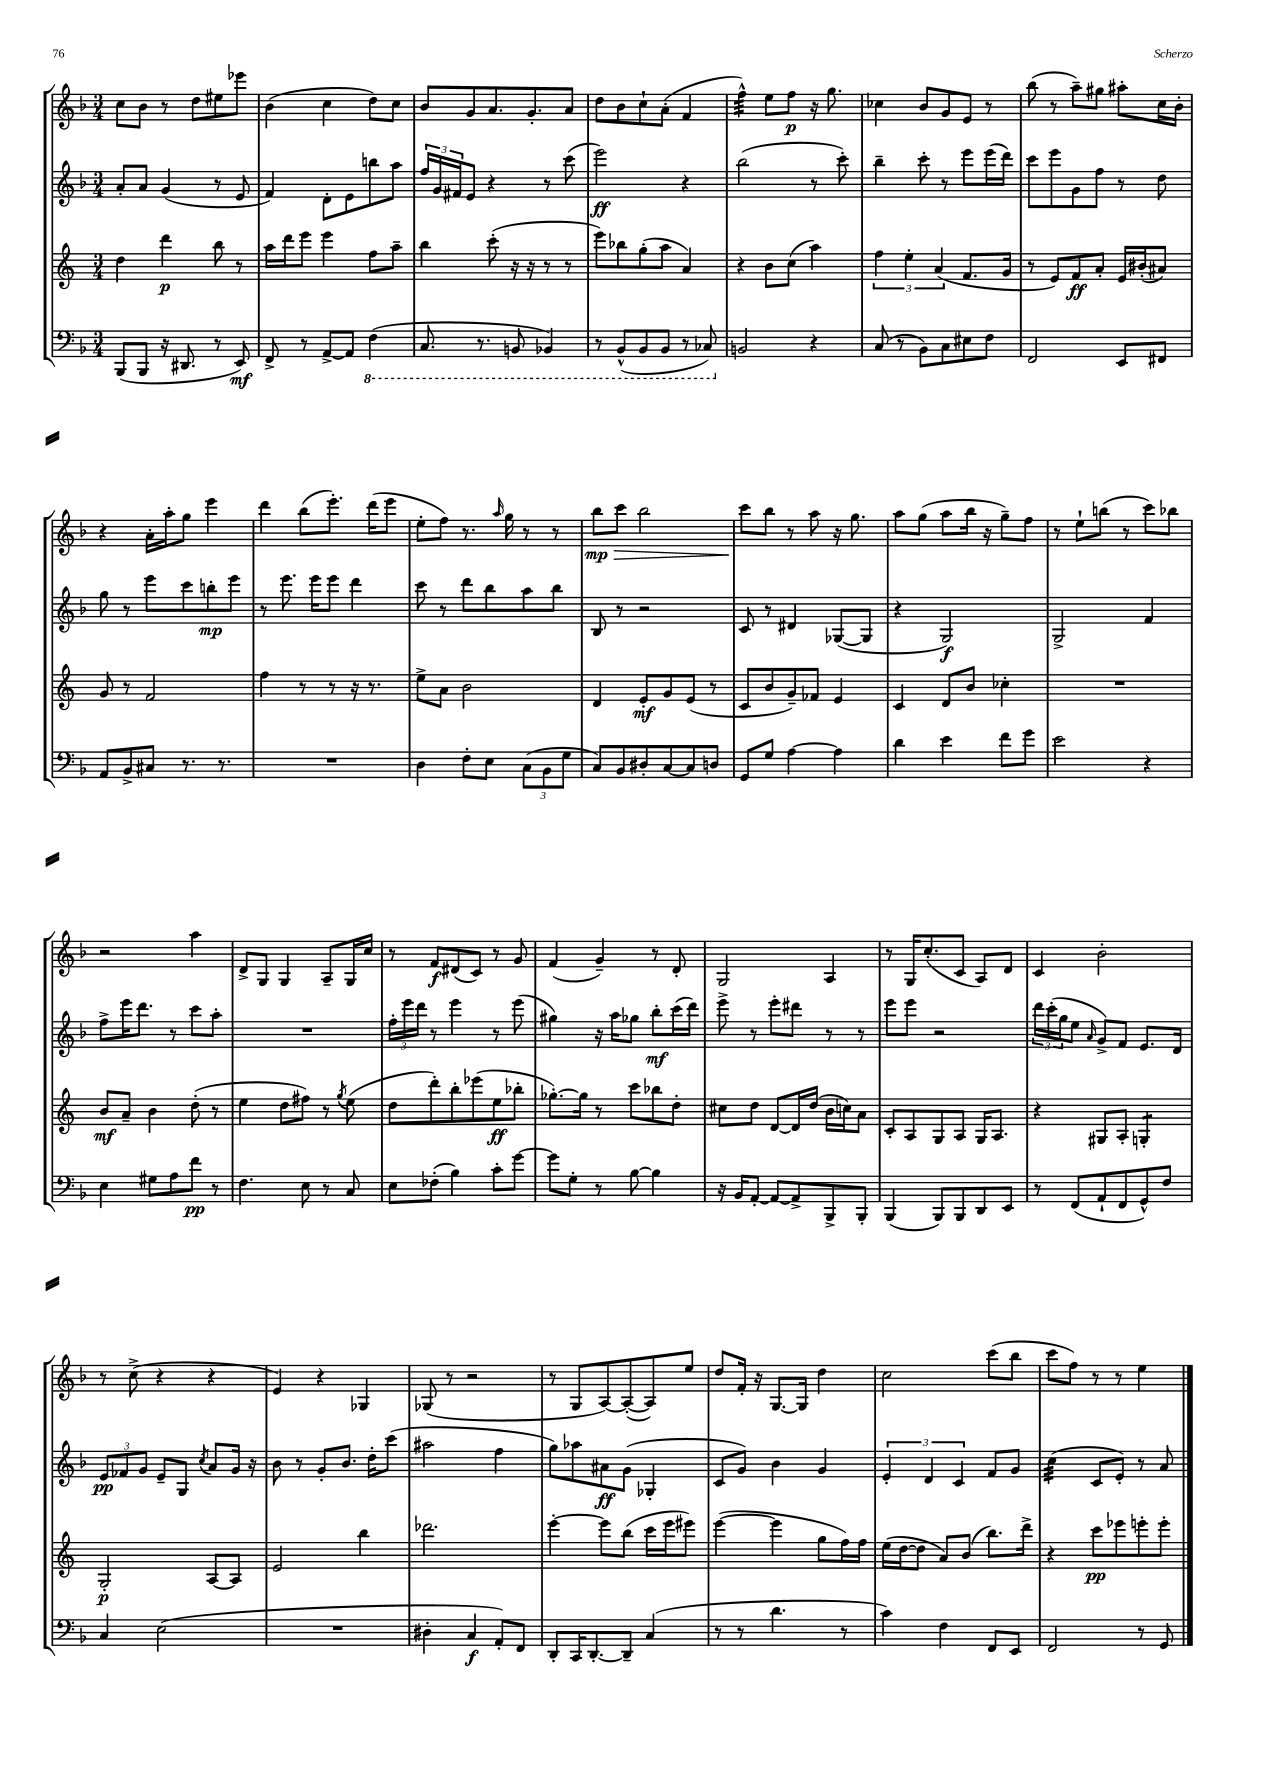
<<
\new StaffGroup <<
\new Staff = "s0" {
    \clef treble \key f \major \numericTimeSignature \time 3/4
    c''8 bes'8 r8 d''8 eis''8 ees'''8 |
    bes'4( c''4 d''8) c''8 |
    bes'8 g'8 a'8. g'8.-. a'8 |
    d''8 bes'8 c''8-! a'8-.( f'4 |
    f''4:32-^) e''8 f''8\p r16 g''8. |
    ces''4 bes'8 g'8 e'8 r8 |
    bes''8( r8 a''8--) gis''8 ais''8-. c''16 bes'16-. |
    r4 a'16-. a''16-. g''8 e'''4 |
    d'''4 bes''8( e'''8.-.) d'''16( e'''8 |
    e''8-. f''8) r8. \grace { a''16 } g''16 r8 r8 |
    bes''8\mp\> c'''8 bes''2 |
    c'''8\! bes''8 r8 a''8 r16 g''8. |
    a''8 g''8( a''8 bes''16 r16 g''8--) f''8 |
    r8 e''8-! b''8( r8 c'''8) bes''8 |
    r2 a''4 |
    d'8-> g8 g4 a8-- g16 c''16 |
    r8 f'8\f dis'8( c'8) r8 g'8 |
    f'4( g'4--) r8 d'8-. |
    g2 a4 |
    r8 g16 c''8.-.( c'8 a8) d'8 |
    c'4 bes'2-. |
    r8 c''8->( r4 r4 |
    e'4) r4 ges4 |
    ges8( r8 r2 |
    r8 g8 a8~) a8~-.( a8) e''8 |
    d''8 f'16-. r16 g8.~ g16 d''4 |
    c''2 c'''8( bes''8 |
    c'''8 f''8) r8 r8 e''4 \bar "|." |
}
\new Staff = "s1" {
    \clef treble \key f \major \numericTimeSignature \time 3/4
    a'8-. a'8 g'4( r8 e'8 |
    f'4) d'8-. e'8 b''8 a''8 |
    \tuplet 3/2 { f''16 g'16 fis'16 } e'8 r4 r8 c'''8( |
    e'''2\ff) r4 |
    bes''2( r8 c'''8-.) |
    bes''4-- c'''8-. r8 e'''8 e'''16( d'''16) |
    c'''8 e'''8 g'8 f''8 r8 d''8 |
    g''8 r8 e'''8 c'''8 b''8-.\mp e'''8 |
    r8 e'''8. e'''16 e'''8 d'''4 |
    c'''8 r8 d'''8 bes''8 a''8 bes''8 |
    bes8 r8 r2 |
    c'8 r8 dis'4 ges8~( ges8 |
    r4 g2\f) |
    g2-> f'4 |
    f''8-> e'''16 d'''8. r8 c'''8 a''8-. |
    R2. |
    \tuplet 3/2 { f''16-. e'''16 d'''16 } r8 e'''4 r8 e'''8( |
    gis''4) r16 a''16 ges''8 bes''8-.\mf c'''16( d'''16) |
    e'''8-> r8 e'''8-. dis'''8 r8 r8 |
    e'''8 e'''8 r2 |
    \tuplet 3/2 { d'''16 c'''16-.( g''16 } e''8 \grace { a'16 } g'8->) f'8 e'8. d'16 |
    \tuplet 3/2 { e'8\pp fes'8 g'8 } e'8-- g8 \acciaccatura { c''8 } a'8 g'16 r16 |
    bes'8 r8 g'8-. bes'8. d''16-. c'''8( |
    ais''2 f''4 |
    g''8) aes''8 ais'8\ff g'8( ges4-. |
    c'8 g'8) bes'4 g'4 |
    \tuplet 3/2 { e'4-. d'4 c'4 } f'8 g'8 |
    c''4:32( c'8 e'8-.) r8 a'8 \bar "|." |
}
\new Staff = "s2" {
    \clef treble \key c \major \numericTimeSignature \time 3/4
    d''4 d'''4\p b''8 r8 |
    a''16 d'''16 e'''8 e'''4 f''8 a''8-- |
    b''4 c'''8-.( r16 r16 r8 r8 |
    e'''8) bes''8 g''8-.( a''8 a'4) |
    r4 b'8 c''8( a''4) |
    \tuplet 3/2 { f''4 e''4-. a'4( } f'8. g'16 |
    r8 e'8) f'8\ff a'8-. e'16 bis'16-.( ais'8) |
    g'8 r8 f'2 |
    f''4 r8 r8 r16 r8. |
    e''8-> a'8 b'2 |
    d'4 e'8-.\mf g'8 e'8( r8 |
    c'8 b'8 g'8--) fes'8 e'4 |
    c'4 d'8 b'8 ces''4-. |
    R2. |
    b'8\mf a'8-- b'4 d''8-.( r8 |
    e''4 d''8 fis''8) r8 \acciaccatura { g''8 } e''8( |
    d''8 d'''8-.) b''8-. ees'''8( e''8\ff bes''8-. |
    ges''8.~-.) ges''16 r8 c'''8 bes''8 d''8-. |
    cis''8 d''8 d'8~ d'16 d''16( b'16 c''16) a'8 |
    c'8-. a8 g8 a8 g16 a8. |
    r4 gis8 a8-. g4:8-. |
    g2-.\p a8~ a8 |
    e'2 b''4 |
    des'''2. |
    e'''4~-. e'''8 b''8( c'''16 e'''16 eis'''8) |
    e'''4~( e'''4 g''8 f''16) f''16 |
    e''16( d''16~ d''8 a'8) b'8( b''8.) d'''16-> |
    r4 c'''8\pp ees'''8 e'''8-. e'''8-. \bar "|." |
}
\new Staff = "s3" {
    \clef bass \key f \major \numericTimeSignature \time 3/4
    bes,,8( bes,,8 r16 dis,8. r8 e,8\mf) |
    f,8-> r8 a,8~-> a,8 \ottava #-1 f,4( |
    c,8. r8. b,,8 bes,,4) |
    r8 bes,,8-^( bes,,8 bes,,8 r8 ces,8) \ottava #0 |
    b,2 r4 |
    c8( r8 bes,8) c8 eis8 f8 |
    f,2 e,8 fis,8 |
    a,8 bes,8-> cis8 r8. r8. |
    R2. |
    d4 f8-. e8 \tuplet 3/2 { c8( bes,8 g8 } |
    c8) bes,8 dis8-. c8~ c8 d8 |
    g,8 g8 a4~ a4 |
    d'4 e'4 f'8 g'8 |
    e'2 r4 |
    e4 gis8 a8 f'8\pp r8 |
    f4. e8 r8 c8 |
    e8 fes8-.( bes4) c'8-. g'8~ |
    g'8 g8-. r8 bes8~ bes4 |
    r16 bes,16 a,8~-. a,8~ a,8-> bes,,8-> bes,,8-. |
    bes,,4( bes,,8) bes,,8 d,8 e,8 |
    r8 f,8( a,8-! f,8 g,8-^) f8 |
    c4 e2( |
    R2. |
    dis4-. c4\f a,8-.) f,8 |
    d,8-. c,16 d,8.~-. d,8-- c4( |
    r8 r8 d'4. r8 |
    c'4) f4 f,8 e,8 |
    f,2 r8 g,8 \bar "|." |
}
>>
>>
\layout { \context { \Score \remove "Bar_number_engraver" } }
